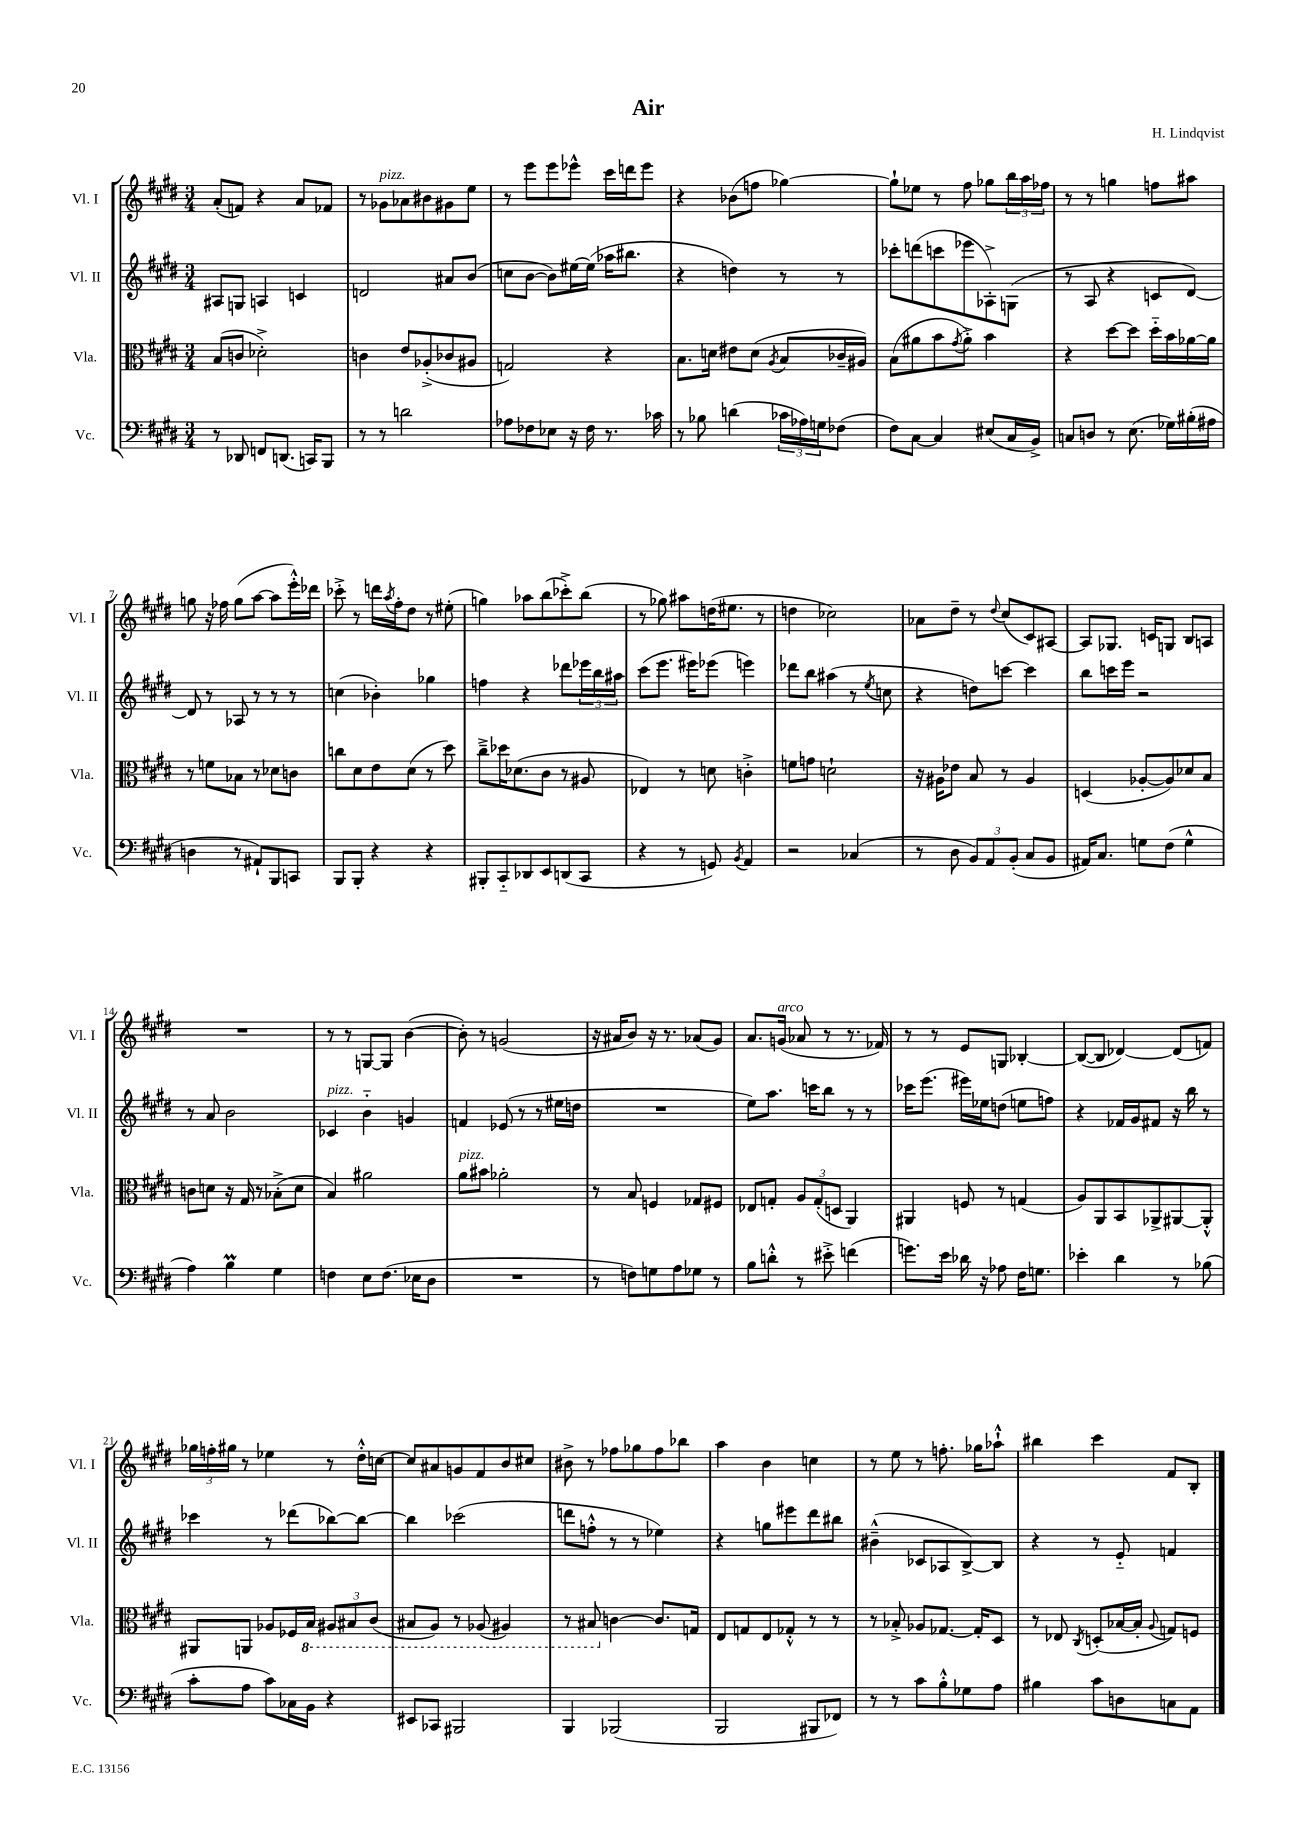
\header { title = "Air" composer = "H. Lindqvist" }
<<
\new StaffGroup <<
\new Staff = "s0" \with { instrumentName = "Vl. I" shortInstrumentName = "Vl. I" } {
    \clef treble \key e \major \numericTimeSignature \time 3/4
    a'8-.( f'8) r4 a'8 fes'8 |
    r8 ges'8^\markup { \italic "pizz." } aes'8 bis'8 gis'8 e''8 |
    r8 e'''8 e'''8 ees'''8-^ cis'''16 d'''16 ees'''8 |
    r4 bes'8( f''8 ges''4~) |
    ges''8-! ees''8 r8 fis''8 ges''8 \tuplet 3/2 { b''16 a''16 fes''16 } |
    r8 r8 g''4 f''8 ais''8 |
    g''8 r16 fes''16 g''8( a''8~ a''8 e'''16-.-^) des'''16 |
    ces'''8-.-> r8 d'''16 \acciaccatura { a''8 } fis''16-. dis''8 r8 eis''8-.( |
    g''4) aes''8 b''8( ces'''8-.->) b''8( |
    r8 ges''8) ais''8 d''16( eis''8. r8 |
    d''4 ces''2) |
    aes'8 dis''8-- r8 \appoggiatura { dis''8 } cis''8( cis'8) ais8~ |
    ais8 ges8. c'16 g8 b8 a8 |
    R2. |
    r8 r8 g8~ g8 b'4~( |
    b'8-.) r8 g'2( |
    r16 ais'16 b'8) r16 r8. aes'8( gis'8) |
    a'8. g'16^\markup { \italic "arco" }( aes'8 r8 r8. fes'16) |
    r8 r8 e'8 g8 bes4~-. |
    bes8~( bes8 des'4~) des'8( f'8) |
    \tuplet 3/2 { ges''16 f''16-. gis''16 } r8 ees''4 r8 dis''16-.-^ c''16~ |
    c''8 ais'8 g'8 fis'8 b'8 cis''8 |
    bis'8-> r8 fes''8 ges''8 fes''8 bes''8 |
    a''4 b'4 c''4 |
    r8 e''8 r8 f''8.-. ges''16 aes''8-!-^ |
    bis''4 cis'''4 fis'8 b8-. \bar "|." |
}
\new Staff = "s1" \with { instrumentName = "Vl. II" shortInstrumentName = "Vl. II" } {
    \clef treble \key e \major \numericTimeSignature \time 3/4
    ais8 g8 a4 c'4 |
    d'2 ais'8 b'8( |
    c''8 b'8~ b'8) eis''16~ eis''16( aes''16 bis''8. |
    r4 d''4) r8 r8 |
    ces'''8-. d'''8( c'''8 ees'''8 aes8-.->) g8( |
    r8 a8 r4 c'8 dis'8~) |
    dis'8 r8 aes8 r8 r8 r8 |
    c''4( bes'4-.) ges''4 |
    f''4 r4 des'''8 \tuplet 3/2 { ees'''16 b''16 ais''16 } |
    cis'''8( e'''8. eis'''16) ees'''8( e'''4) |
    des'''8 b''8 ais''4( r8 \acciaccatura { e''8 } c''8 |
    r4 d''8) c'''8~ c'''4 |
    b''8 c'''16 e'''16 r2 |
    r8 a'8 b'2 |
    ces'4^\markup { \italic "pizz." } b'4-_ g'4 |
    f'4 ees'8( r8 r8 eis''16 d''16 |
    R2. |
    e''8) a''8. c'''16 b''8 r8 r8 |
    ces'''16 e'''8.( eis'''16) ees''16 d''8( e''8 f''8) |
    r4 fes'16 gis'16 fis'8 r16 b''16 r8 |
    ces'''4 r8 des'''8( bes''8~) bes''8~ |
    bes''4 ces'''2( |
    d'''8 f''8-.-^ r8 r8 ees''4) |
    r4 g''8 eis'''8 dis'''8 bis''8 |
    bis'4---^( ces'8 aes8 b8~->) b8 |
    r4 r8 e'8-_ f'4 \bar "|." |
}
\new Staff = "s2" \with { instrumentName = "Vla." shortInstrumentName = "Vla." } {
    \clef alto \key e \major \numericTimeSignature \time 3/4
    b8( c'8 des'2-.->) |
    c'4 e'8 aes8-.->( ces'8 ais8 |
    g2) r4 |
    b8. d'16 eis'8 d'8( \acciaccatura { a8 } b8 ces'16-- ais16) |
    b8( ais'8 b'8 \acciaccatura { gis'8 } ais'8-.->) b'4 |
    r4 dis''8~ dis''8 dis''16-_ b'16 aes'16~ aes'16 |
    r8 f'8 bes8 r8 des'8 c'8 |
    c''8 dis'8 e'8 dis'8( r8 dis''8) |
    cis''8---> des''16 des'8.( cis'8 r8 ais8 |
    ees4) r8 d'8 c'4-.-> |
    f'8 g'8 d'2-! |
    r16 ais16 ees'8 b8 r8 ais4 |
    d4( aes8~-. aes8) des'8 b8 |
    c'8 d'8 r16 gis16 r8 bes8-.->( d'8 |
    b4) ais'2 |
    a'8^\markup { \italic "pizz." } bis'8 aes'2-. |
    r8 b8 f4 ges8 fis8 |
    ees8 g8-. \tuplet 3/2 { a8 g8-.( d8 } a,4) |
    ais,4 f8 r8 g4( |
    a8) a,8 b,8 aes,8-> ais,8~ ais,8-.-^ |
    ais,8 a,8 aes8 fes16 \ottava #-1 b,16 \tuplet 3/2 { ais,8 bis,8 cis8( } |
    bis,8 a,8) r8 aes,8( ais,4) |
    r8 bis,8 \ottava #0 c'4~ c'8. g16 |
    e8 g8 e8 ges8-.-^ r8 r8 |
    r8 bes8-.-> aes8 ges8.~ ges16-. dis8 |
    r8 ees8 \acciaccatura { cis8 } d8-.( bes16~ bes16-. \appoggiatura { a8 } g8) f8 \bar "|." |
}
\new Staff = "s3" \with { instrumentName = "Vc." shortInstrumentName = "Vc." } {
    \clef bass \key e \major \numericTimeSignature \time 3/4
    r8 des,8 f,8 d,8.( c,16) b,,8 |
    r8 r8 d'2 |
    aes8 fes8 ees8 r16 fes16 r8. ces'16 |
    r8 bes8 d'4( \tuplet 3/2 { ces'16 aes16) g16 } fes8( |
    fis8) cis8~ cis4 eis8( cis16 b,16->) |
    c8 d8 r8 e8.( ges16) bis16-.( ais16 |
    d4 r8 ais,8-!) b,,8 c,8 |
    b,,8 b,,8-. r4 r4 |
    bis,,8-. cis,8-_ des,8 e,8 d,8( cis,8 |
    r4 r8 g,8) \acciaccatura { b,8 } a,4 |
    r2 ces4( |
    r8 dis8 \tuplet 3/2 { b,8) a,8 b,8-.( } cis8 b,8 |
    ais,16) cis8. g8 fis8( g4-^ |
    a4) b4\prall gis4 |
    f4 e8 f8.( ees16 dis8 |
    R2. |
    r8 f8) g8 a8 ges8 r8 |
    b8 d'8-.-^ r8 eis'8-.-> f'4( |
    g'8.) e'16 des'16 r16 aes8 fis16 g8. |
    ees'4-. dis'4 r8 bes8( |
    cis'8-. a8 cis'8) ces16 b,16 r4 |
    eis,8 ces,8 bis,,2 |
    b,,4 bes,,2( |
    b,,2 bis,,8 fes,8) |
    r8 r8 cis'8 b8-.-^ ges8 a8 |
    bis4 cis'8 d8 c8 a,8 \bar "|." |
}
>>
>>
